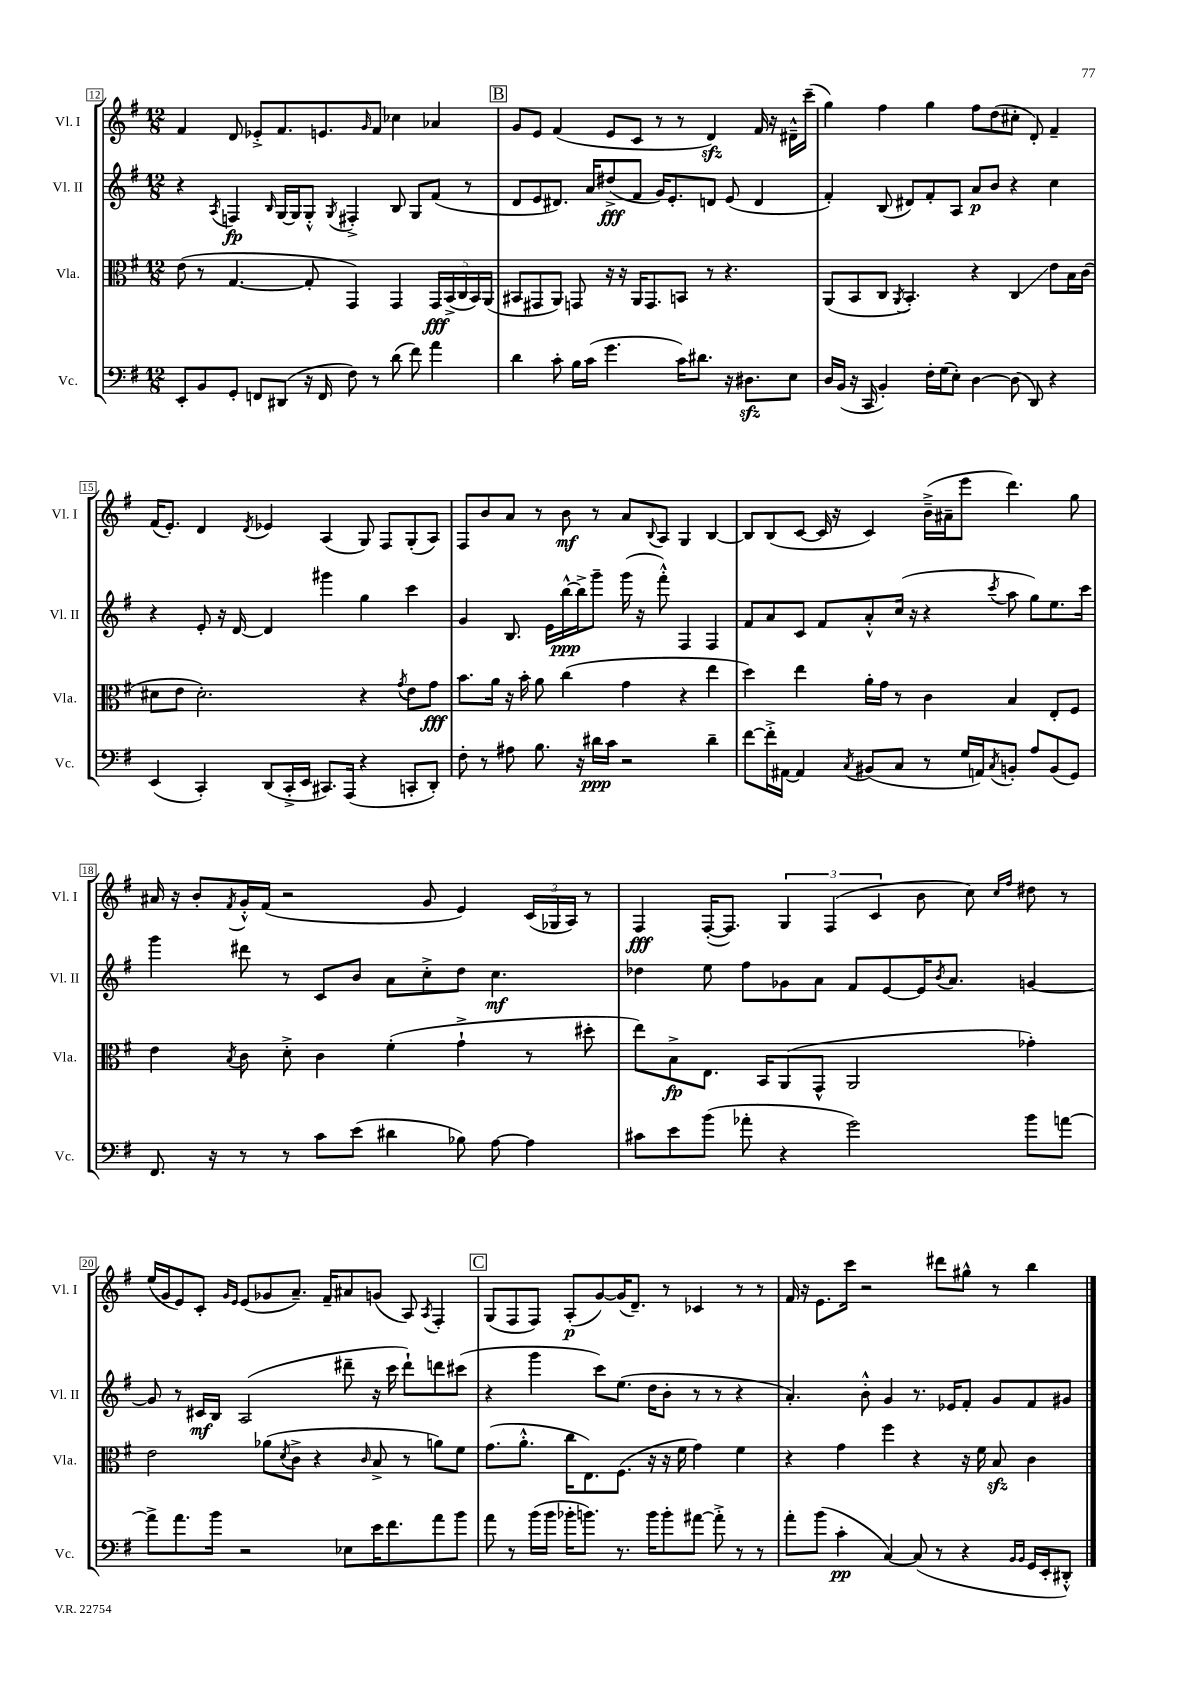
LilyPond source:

<<
\new StaffGroup <<
\new Staff = "s0" \with { instrumentName = "Vl. I" shortInstrumentName = "Vl. I" } {
    \clef treble \key g \major \numericTimeSignature \time 12/8
    fis'4 d'8 ees'8-.-> fis'8. e'8. \grace { g'16 } fis'8 ces''4 aes'4 |
    \mark \markup { \box "B" } g'8 e'8 fis'4( e'8 c'8 r8 r8 d'4\sfz) fis'16 r16 dis'16---^ c'''16--( |
    g''4) fis''4 g''4 fis''8 d''8( cis''8-. d'8-.) fis'4-- |
    fis'16( e'8.-.) d'4 \acciaccatura { d'8 } ees'4 a4( g8) fis8 g8-.( a8) |
    fis8 b'8 a'8 r8 b'8\mf r8 a'8 \appoggiatura { b8 } a8 g4 b4~ |
    b8 b8( c'8~ c'16 r16 c'4) b'16--->( ais'16-- e'''8 d'''4.) g''8 |
    ais'16 r16 b'8-. \acciaccatura { fis'8 } g'16-.-^ fis'16( r2 g'8 e'4) \tuplet 3/2 { c'16( ges16 a16) } r8 |
    fis4\fff fis16~-.( fis8.) \tuplet 3/2 { g4 fis4( c'4 } b'8 c''8) \grace { c''16 fis''16 } dis''8 r8 |
    e''16( g'16 e'8) c'8-. \grace { g'16 e'16 } e'8( ges'8 a'8.--) fis'16-- ais'8 g'8( a8) \acciaccatura { a8 } fis4-. |
    \mark \markup { \box "C" } g8( fis8 fis8) a8-.\p( g'8~) g'16( d'8.--) r8 ces'4 r8 r8 |
    fis'16 r16 e'8. c'''16 r2 dis'''8 gis''8-^ r8 b''4 \bar "|." |
}
\new Staff = "s1" \with { instrumentName = "Vl. II" shortInstrumentName = "Vl. II" } {
    \clef treble \key g \major \numericTimeSignature \time 12/8
    r4 \acciaccatura { a8 } f4\fp \grace { b16 } g16~ g16 g8-.-^ \acciaccatura { g8 } fis4-.-> b8 g8 fis'8( r8 |
    \mark \markup { \box "B" } d'8 e'8 dis'8.) a'16 dis''8->\fff( fis'8 g'16) e'8.-. d'8 e'8( d'4 |
    fis'4-.) b8( dis'8) fis'8-. a8 a'8\p b'8 r4 c''4 |
    r4 e'8-. r16 d'16~ d'4 gis'''4 g''4 c'''4 |
    g'4 b8. e'16 b''16~-^\ppp b''16-> g'''8-- g'''16( r16 fis'''8-.-^) fis4 fis4 |
    fis'8 a'8 c'8 fis'8 a'8-.-^ c''16( r16 r4 \acciaccatura { c'''8 } a''8 g''8) e''8. c'''16 |
    g'''4 dis'''8 r8 c'8 b'8 a'8 c''8-.-> d''8 c''4.\mf |
    des''4 e''8 fis''8 ges'8 a'8 fis'8 e'8~ e'16 \acciaccatura { b'8 } a'8. g'4~ |
    g'8 r8 cis'16\mf b16 a2( dis'''8-- r16 c'''16 dis'''8-!) d'''8 cis'''8( |
    \mark \markup { \box "C" } r4 g'''4 c'''8) e''8.( d''16 b'8-. r8 r8 r4 |
    a'4.-.) b'8-.-^ g'4 r8. ees'16 fis'8-. g'8 fis'8 gis'8 \bar "|." |
}
\new Staff = "s2" \with { instrumentName = "Vla." shortInstrumentName = "Vla." } {
    \clef alto \key g \major \numericTimeSignature \time 12/8
    e'8( r8 g4.~ g8-. g,4) g,4 \tuplet 5/4 { g,16\fff b,16->( c16 b,16) a,16( } |
    \mark \markup { \box "B" } bis,8 gis,8 a,8) g,8 r16 r16 a,16 g,8. b,8 r8 r4. |
    a,8( b,8 c8 \acciaccatura { a,8 } b,4.-.) r4 c4\glissando e'8 b16 c'16( |
    dis'8 e'8 dis'2.-.) r4 \acciaccatura { g'8 } e'8 g'8\fff |
    b'8. a'16 r16 b'16-. a'8 c''4( g'4 r4 e''4 |
    d''4) e''4 a'16-. g'16 r8 c'4 b4 e8-. fis8 |
    e'4 \acciaccatura { b8 } c'8 d'8-.-> c'4 fis'4-.( g'4-!-> r8 dis''8-. |
    e''8) b8->\fp e8. b,16 a,8( g,8-^ a,2 ges'4-.) |
    e'2 aes'8( \acciaccatura { d'8 } c'8-> r4 \grace { c'16 } b8-> r8 a'8) fis'8 |
    \mark \markup { \box "C" } g'8.( a'8.-.-^ c''16 e8.) fis8.( r16 r16 fis'16 g'4) fis'4 |
    r4 g'4 fis''4 r4 r16 fis'16 b8\sfz c'4 \bar "|." |
}
\new Staff = "s3" \with { instrumentName = "Vc." shortInstrumentName = "Vc." } {
    \clef bass \key g \major \numericTimeSignature \time 12/8
    e,8-. b,8 g,8-. f,8 dis,8( r16 f,16 fis8) r8 d'8( fis'8) a'4 |
    \mark \markup { \box "B" } d'4 c'8-. b16 c'16( g'4. c'16) dis'8. r16 dis8.\sfz e8 |
    d16 b,16( r16 c,16 b,4-.) fis16-. g16( e8-.) d4~ d8( d,8) r4 |
    e,4( c,4-.) d,8( c,16-.-> e,16 cis,8.) a,,16( r4 c,8-. d,8-.) |
    fis8-. r8 ais8 b8. r16 dis'16\ppp c'16 r2 dis'4-- |
    fis'8~ fis'16-.-> ais,16~ ais,4 \acciaccatura { c8 } bis,8( c8 r8 g16 a,16) \acciaccatura { c8 } b,8-. a8 b,8( g,8) |
    fis,8. r16 r8 r8 c'8 e'8( dis'4 bes8) a8~ a4 |
    cis'8 e'8 b'8( aes'8-. r4 g'2) b'8 a'8~ |
    a'8-> a'8. b'16 r2 ees8 e'16 fis'8. a'8 b'8 |
    \mark \markup { \box "C" } a'8 r8 b'16( b'16 bes'16-. b'8.) r8. b'16 b'8-. ais'8~ ais'8-.-> r8 r8 |
    a'8-. b'8( c'4-.\pp c4~) c8( r8 r4 \grace { b,16 b,16 } g,16 e,16-. dis,8-.-^) \bar "|." |
}
>>
>>
\layout { \context { \Score currentBarNumber = #12 \override BarNumber.stencil = #(make-stencil-boxer 0.1 0.3 ly:text-interface::print) } }
